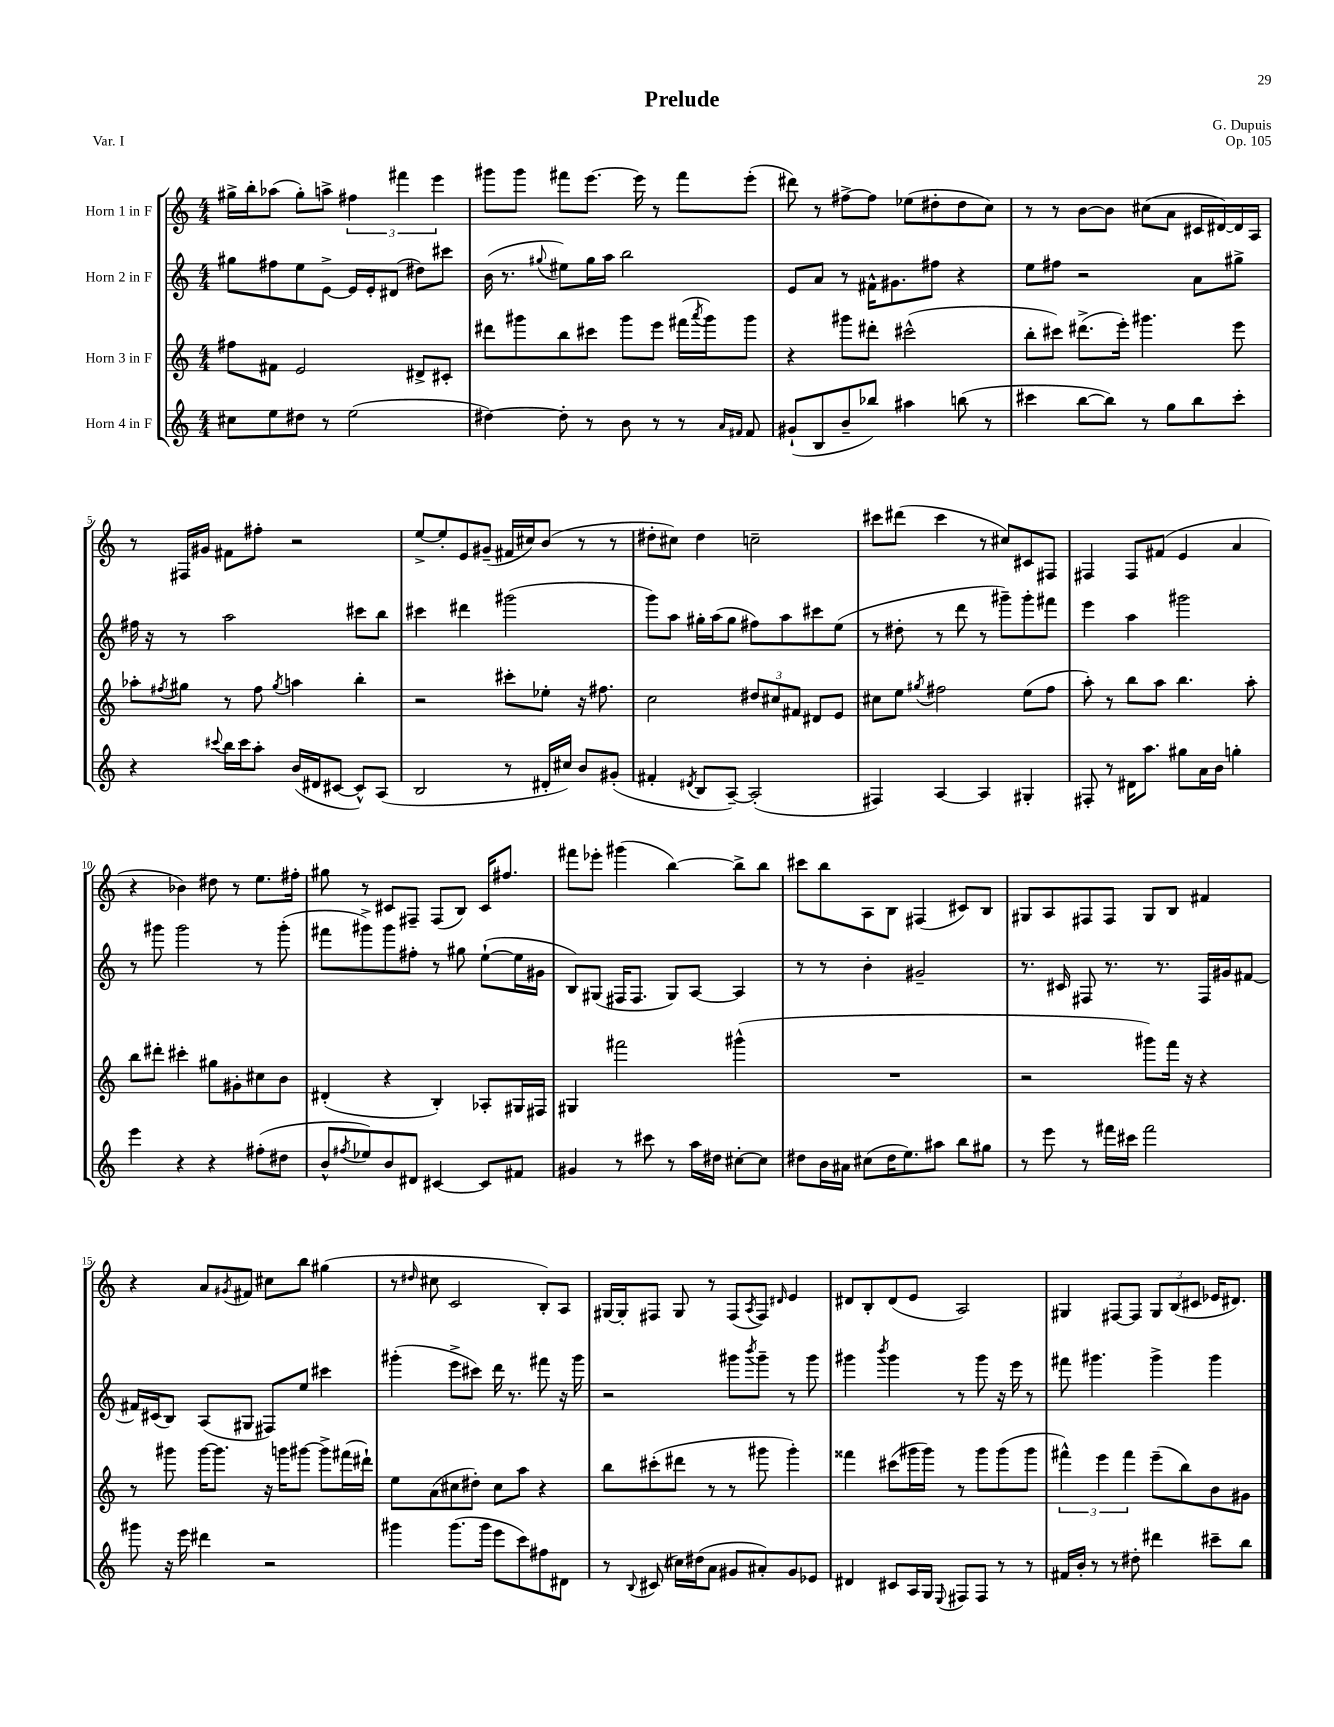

**kern	**kern	**kern	**kern
*part4	*part3	*part2	*part1
*staff4	*staff3	*staff2	*staff1
*I"Horn 4 in F	*I"Horn 3 in F	*I"Horn 2 in F	*I"Horn 1 in F
*clefG2	*clefG2	*clefG2	*clefG2
*k[]	*k[]	*k[]	*k[]
*M4/4	*M4/4	*M4/4	*M4/4
=1	=1	=1	=1
8cc#X\L	8ff#X\L	8gg#X\L	16gg#X^\LL
.	.	.	16bb'\J
8ee\	8f#X\J	8ff#X\	(8aa-X\J
8dd#X\J	2e/	8ee\	8gg#'\L)
8r	.	[8e^\J	8aan^\J
(2ee\	.	16e/LL]	6ff#X\
.	.	16e'/J	.
.	.	(8d#X/J	.
.	.	.	6fff#X\
.	8d#X^/L	8dd#X\L)	.
.	.	.	6eee\
.	8c#X'/J	8ccc#X\J	.
=2	=2	=2	=2
[4dd#X\)	8ddd#X\L	(16b\	8ggg#X\L
.	.	8.r	.
.	8ggg#X\	.	8ggg#\J
.	.	8qqgg#X/	.
8dd#'\]	8bb\	8ee#X\L)	8fff#X\L
8r	8ccc#X\J	16gg#\L	[8.eee\J
.	.	16aa\JJ	.
8b\	8ggg#\L	2bb\	.
.	.	.	16eee\]
8r	8eee\J	.	8r
8r	(16fff#X\LL	.	8fff#\L
.	8qaaa/	.	.
.	16ggg#\J)	.	.
16qqa/LL	.	.	.
16qqf#X/JJ	.	.	.
8f#/	8ggg#\J	.	(8eee'\J
=3	=3	=3	=3
(8g#X`/L	4r	8e/L	8ddd#X\)
8B/	.	8a/J	8r
8b~/	8ggg#X\L	8r	[8ff#X^\L
8bb-X/J)	8ddd#X'\J	16f#X^^\KL	8ff#\J]
.	.	8.g#X\	.
4aa#X\	(2ccc#X^^\	.	(8ee-X\L
.	.	8ff#X\J	8dd#X'\
(8bbn\	.	4r	8dd#\
8r	.	.	8cc\J)
=4	=4	=4	=4
4ccc#X\	8bb'\L	8ee\L	8r
.	8ccc#X\J)	8ff#X\J	8r
[8bb\L	(8.ddd#X^\L	2r	[8b\L
8bb\J])	.	.	8b\J]
.	16eee'\Jk)	.	.
8r	4.ggg#X\	.	(8cc#X\L
8gg\L	.	.	8a\J
8bb\	.	8a\L	16c#X/LL
.	.	.	[16d#X/)
8ccc#'\J	8eee\	8gg#X^\J	16d#/]
.	.	.	16A/JJ
!!LO:LB:g=z
=5	=5	=5	=5
4r	8aa-X'\L	16ff#X\	8r
.	.	16r	.
.	8qff#X/	.	.
.	8gg#X\J	8r	16F#X/LL
.	.	.	16g#X/JJ
8qqccc#X/	.	.	.
16bb\LL	8r	2aa\	8f#X\L
16ccc#\J	.	.	.
8aa'\J	8ff#\	.	8ff#X'\J
.	8qgg#/	.	.
(16b/LL	4aan\	.	2r
16d#X/J	.	.	.
[8c#X/J	.	.	.
8c#^^/L])	4bb'\	8ccc#X\L	.
(8A/J	.	8bb\J	.
=6	=6	=6	=6
2B/	2r	4ccc#X\	[8ee^/L
.	.	.	8ee'/]
.	.	4ddd#X\	8e/
.	.	.	(8g#X~/J
8r	8ccc#X'\L	(2ggg#X\	16f#X/LL
.	.	.	16cc#X/J)
16d#X'/LL	8ee-X'\J	.	(8b/J
16cc#X/JJ)	.	.	.
8b/L	16r	.	8r
.	8.ff#X\	.	.
(8g#X'/J	.	.	8r
=7	=7	=7	=7
4f#X'/	2cc\	8ggg\L)	8dd#X'\L
.	.	8aa\J	8cc#X\J)
8qd#X/	.	.	.
8B/L	.	16gg#X'\LL	4dd#\
.	.	(16aa\J	.
[8A~/J)	.	8gg#\J	.
(2A'/]	12dd#X/L	8ff#X\L)	2ccn~\
.	12cc#X/	.	.
.	.	8aa\	.
.	12f#X/J	.	.
.	8d#X/L	8ccc#X\	.
.	8e/J	(8ee\J	.
=8	=8	=8	=8
4F#X/)	8cc#X\L	8r	8ccc#X\L
.	8ee\J	8dd#X'\	(8ddd#X\J
.	8qgg#X/	.	.
[4A/	2ff#X\	8r	4ccc#\
.	.	8ddd\	.
4A/]	.	8r	8r
.	.	8ggg#X~\L)	8cc#X/L)
4G#X'/	(8ee\L	8ggg#'\	8c#X/
.	8ff#\J	8fff#X\J	8F#X/J
=9	=9	=9	=9
8F#X'/	8aa'\)	4eee\	4F#X/
8r	8r	.	.
16d#X\KL	8bb\L	4aa\	8F#/L
8.aa\J	.	.	.
.	8aa\J	.	(8f#X/J
8gg#X\L	4.bb\	2ggg#X\	4e/
16a\L	.	.	.
16b\JJ	.	.	.
4ggn'\	.	.	4a/
.	8aa'\	.	.
!!LO:LB:g=z
=10	=10	=10	=10
4eee\	8bb\L	8r	4r
.	8ddd#X'\J	8ggg#X\	.
4r	4ccc#X'\	2ggg#\	4b-X\)
4r	8gg#X\L	.	8dd#X\
.	8g#X'\	.	8r
(8ff#X'\L	8cc#X\	8r	8.ee\L
8dd#X\J	8b\J	(8ggg#'\	.
.	.	.	16ff#X'\Jk
=11	=11	=11	=11
8b^^/L	(4d#X'/	8fff#X\L	8gg#X\
8qff#X/	.	.	.
8ee-X/)	.	8ggg#X^\)	8r
8b/	4r	8ggg#\	8c#X/L
8d#X/J	.	8ff#X'\J	8F#X~/J
[4c#X/	4B'/)	8r	(8F#/L
.	.	8gg#X\	8B/J)
8c#/L]	8A-X'/L	([8ee`\L	16c#/KL
.	.	.	8.ff#X/J
8f#X/J	16G#X/L	16ee\L]	.
.	16F#X/JJ	16g#X\JJ	.
=12	=12	=12	=12
4g#X/	4G#X/	8B/L)	8fff#X\L
.	.	(8G#X/J	8eee-X'\J
8r	2fff#X\	16F#X/KL	(4ggg#X\
.	.	8.F#/J	.
8ccc#X\	.	.	.
8r	.	8G#/L)	[4bb\)
16aa\LL	.	[8A/J	.
16dd#X\JJ	.	.	.
[8cc#X'\L	(4ggg#X^^\	4A/]	8bb^\L]
8cc#\J]	.	.	8bb\J
=13	=13	=13	=13
8dd#X\L	1r	8r	8ccc#X\L
16b\L	.	8r	8bb\
16a#X\JJ	.	.	.
(8cc#X\L	.	4b'\	8A\
16dd#\K	.	.	8B\J
8.ee\)	.	.	.
.	.	2g#X~/	(4F#X/
8aa#X\J	.	.	.
8bb\L	.	.	8c#X/L)
8gg#X\J	.	.	8B/J
=14	=14	=14	=14
8r	2r	8.r	8G#X/L
8eee\	.	.	8A/
.	.	16c#X/	.
8r	.	8F#X/	8F#X/
16fff#X\LL	.	8.r	8F#/J
16ccc#X\JJ	.	.	.
2fff#\	8ggg#X\L)	.	8G#/L
.	.	8.r	.
.	16fff\Jk	.	8B/J
.	16r	.	.
.	4r	16F#/LL	4f#X/
.	.	16g#X/J	.
.	.	[8f#X/J	.
!!LO:LB:g=z
=15	=15	=15	=15
8ggg#X\	8r	16f#X/LL]	4r
.	.	(16c#X/J	.
16r	8ggg#X\	8B/J)	.
16eee\	.	.	.
4ddd#X\	[16ggg#\KL	(8A/L	8a/L
.	8.ggg#\J]	.	.
.	.	.	8qg#X/
.	.	8G#X/J	8f#X/J
2r	16r	8F#X/L)	8cc#X\L
.	16gggn\KL	.	.
.	[8ggg#X\J	8ee/J	8bb\J
.	8ggg#^\L]	4ccc#X\	(4gg#X\
.	(16fff#X\L	.	.
.	16ddd#X`\JJ)	.	.
=16	=16	=16	=16
4ggg#X\	8ee\L	(4ggg#X'\	8r
.	.	.	16qqdd#X/
.	(8a\	.	8cc#X\
(8.ggg#\L	8cc#X\	8eee^\L	2c/
.	8dd#X'\J)	8ccc#X\J)	.
16ggg#\Jk	.	.	.
8eee\L	8cc#\L	16ddd\	.
.	.	8.r	.
8ccc\)	8aa\J	.	.
8ff#X\	4r	8fff#X\	8B'/L)
8d#X\J	.	16r	8A/J
.	.	16ggg#\	.
=17	=17	=17	=17
8r	8bb\L	2r	[16G#X/LL
.	.	.	16G#'/J]
8qqB/	.	.	.
(8c#X/	(8ccc#X'\	.	8F#X/J
16cc#X\LL)	8ddd#X\J	.	8G#/
(16dd#X\J	.	.	.
8a\J	8r	.	8r
8g#X/L	8r	8ggg#X\L	(8F#/L
.	.	8qbbb/	8qA/
8a#X'/)	8ggg#X\	8ggg#~\J	8F#/J)
.	.	.	16qqd#X/
8g#/	4ggg#'\)	8r	4e/
8e-X/J	.	8ggg#\	.
=18	=18	=18	=18
4d#X/	4fff##X\	4ggg#X\	8d#X/L
.	.	.	8B'/
.	.	8qbbb/	.
8c#X/L	(8ccc#X\L	4ggg#\	(8d#/
16A/L	16ggg#X\L	.	8e/J
16G/JJ	16ggg#\JJ)	.	.
8qqE/	.	.	.
8F#X/L	8r	8r	2A/)
8F#/J	8ggg#\L	8ggg#\	.
8r	(8ggg#\	16r	.
.	.	16eee\	.
8r	8ggg#\J	8r	.
=19	=19	=19	=19
16f#X/LL	6fff#X^^\)	8fff#X\	4G#X/
16b'/JJ	.	.	.
8r	.	4.ggg#X\	.
.	6eee\	.	.
8r	.	.	[8F#X/L
.	6fff#\	.	.
8dd#X'\	.	.	8F#/J]
4ddd#X\	(8eee~\L	4ggg#^\	12G#/L
.	.	.	(12B/
.	8bb\)	.	.
.	.	.	12c#X/J
8ccc#X~\L	8b\	4ggg#\	16e-X/KL
.	.	.	8.d#X/J)
8bb\J	8g#X\J	.	.
==	==	==	==
*-	*-	*-	*-
